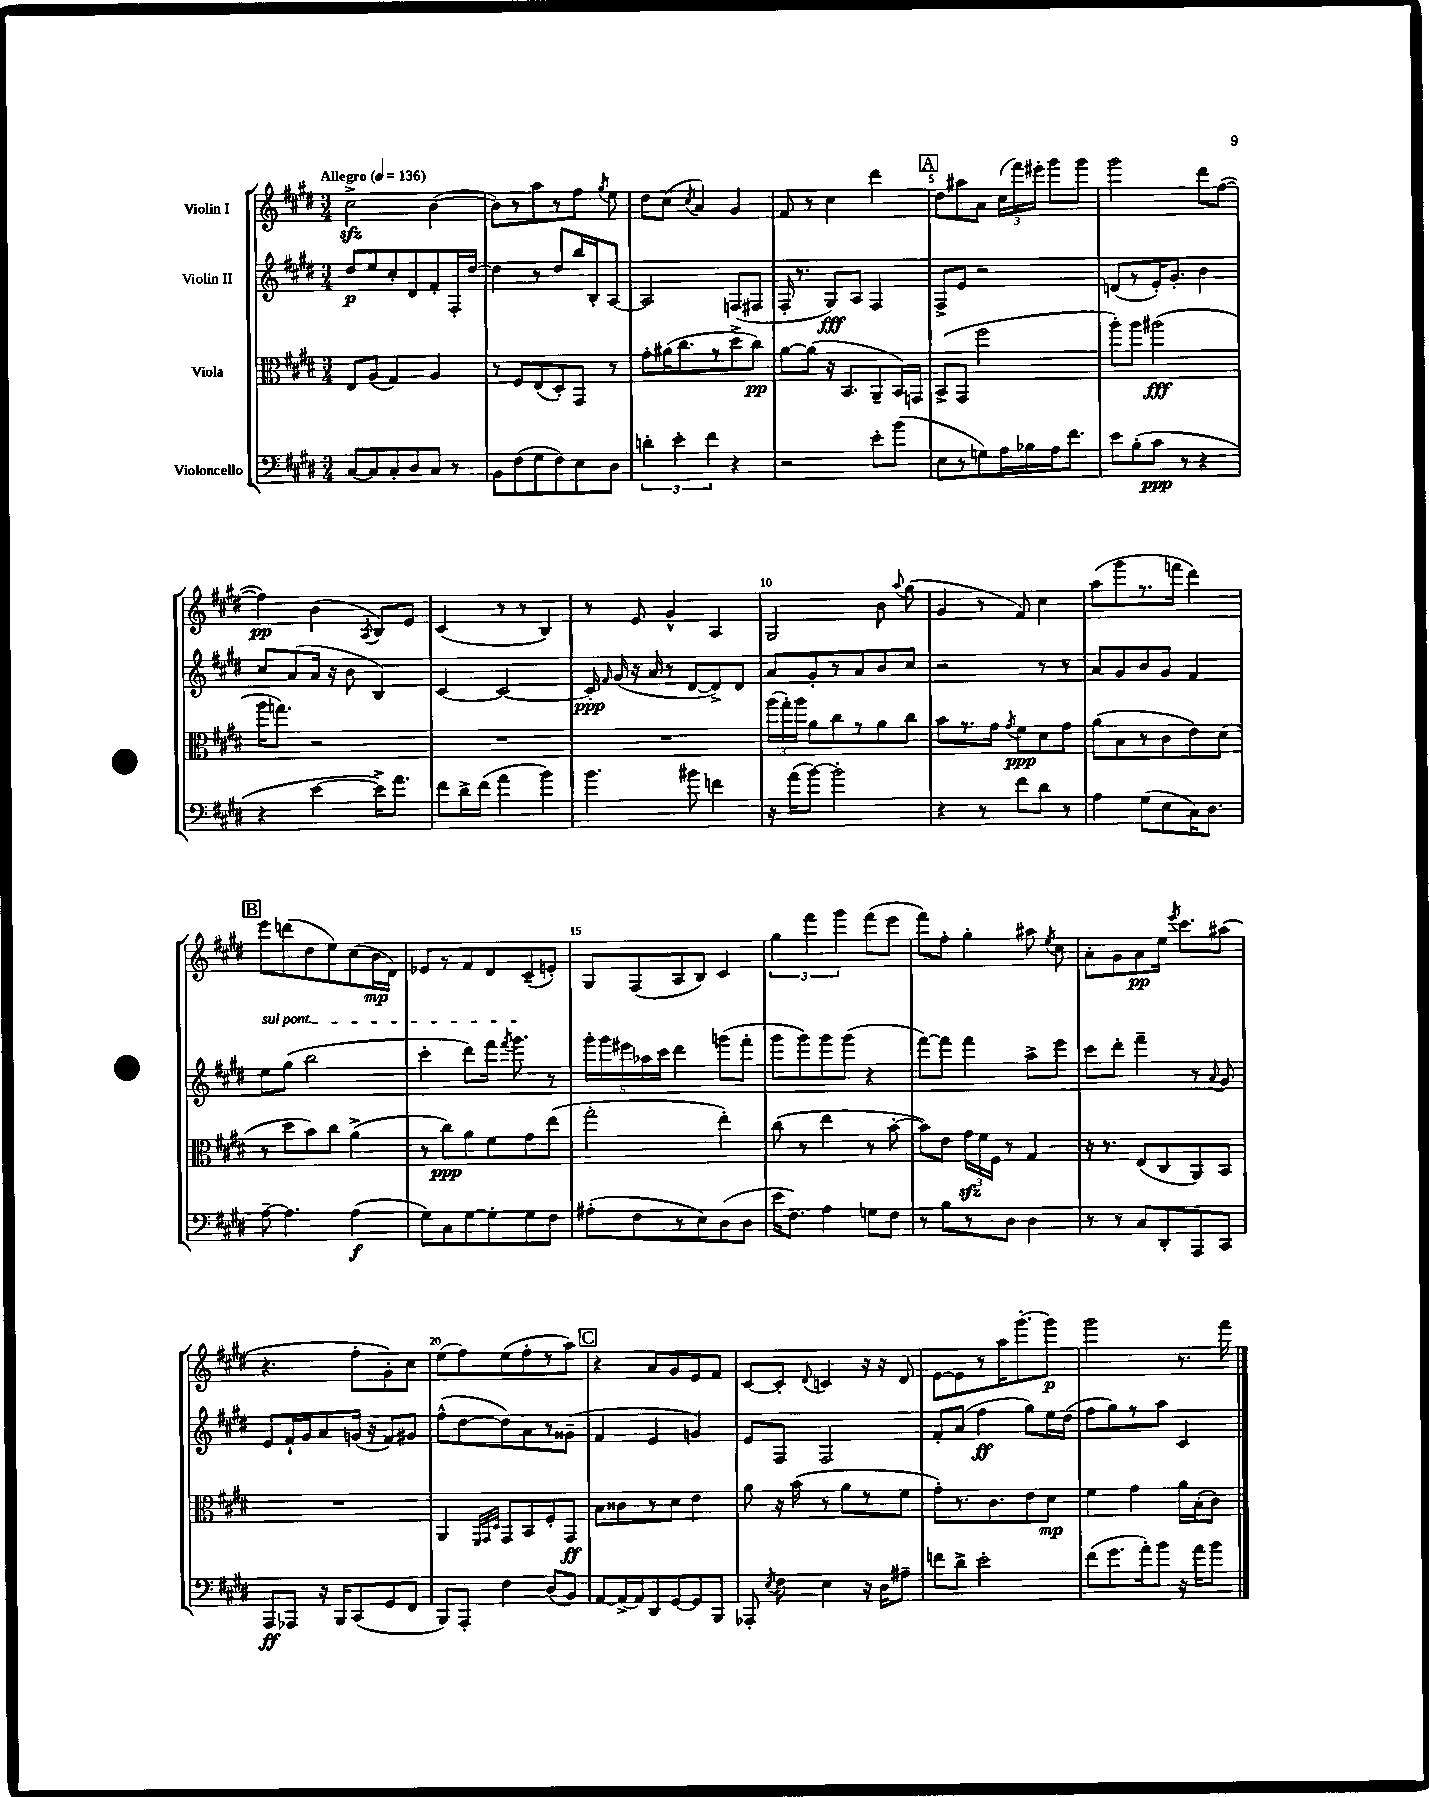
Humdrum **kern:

**kern	**kern	**kern	**kern
*staff4	*staff3	*staff2	*staff1
*clefF4	*clefC3	*clefG2	*clefG2
*k[f#c#g#d#]	*k[f#c#g#d#]	*k[f#c#g#d#]	*k[f#c#g#d#]
*M3/4	*M3/4	*M3/4	*M3/4
*MM136	*MM136	*MM136	*MM136
[8C#	8E	8dd#	2cc#^
8C#]	(8A	8ee	.
8C#'	4G#)	8cc#'	.
8D#	.	8d#	.
8C#	4A	8f#'	([4b
8r	.	16F#'	.
.	.	[16dd#	.
=	=	=	=
8BB	8r	4dd#]	8b])
(8F#	8F#	.	8r
8G#	(8E	8r	8aa
8F#)	8D#')	8dd#	8r
8E	8GG#	16bb	8ff#
.	.	16B'	.
.	.	.	8qgg#
8D#	8r	[8A	8ee
=	=	=	=
6d'	8g#'	2A]	8dd#
.	(16a#	.	(8cc#
6e'	.	.	.
.	8.cc#	.	.
.	.	.	8qcc#
.	.	.	4a)
6f#	.	.	.
.	8r	.	.
4r	8dd#^	(8F	4g#
.	8cc#)	8F#	.
=	=	=	=
2r	[8a	16F#'	8f#
.	.	8.r	.
.	(8a]	.	8r
.	16r	8G#)	4cc#
.	8.BB	.	.
.	.	8A	.
8e'	8AA~	4F#	4ddd#
(8b	16BB)	.	.
.	16GG	.	.
=	=	=	=
8E	(8BB^	8F#^	8dd#
8r	8GG#	8e	8aa#
8G)	2ff#	2r	8a
16A	.	.	(24cc#
.	.	.	24fff#)
16B-	.	.	.
.	.	.	24eee#'
16A	.	.	8ggg#
8.f#	.	.	.
.	.	.	8ggg#
=	=	=	=
8e	8aa')	(8d	2ggg#
(8B'	8aa	8r	.
8c#	(2aa#	16e')	.
.	.	8.g#'	.
8r	.	.	.
4r	.	4b	8ddd#
.	.	.	([8ff#
=	=	=	=
4r	16aa	8cc#	4ff#])
.	8.gg)	.	.
.	.	(8a	.
[4e	2r	16a	(4b
.	.	16r	.
.	.	8b	.
.	.	.	8qA
16e^])	.	4B)	8B)
8.a	.	.	.
.	.	.	8e
=	=	=	=
8f#	2.r	[4c#	(4c#
16d#^	.	.	.
(16f#	.	.	.
4a	.	2c#_	8r
.	.	.	8r
4b)	.	.	4B)
=	=	=	=
4.b	2.r	16c#']	8r
.	.	16qqf#	.
.	.	(16g#	.
.	.	16r	8e
.	.	16a	.
.	.	8r	4g#^^
8b#	.	[8d#	.
4f	.	8d#^])	4A
.	.	8d#	.
=	=	=	=
16r	(24aa	8a	2G#
.	24gg#')	.	.
(16a	.	.	.
.	24aa	.	.
[8b)	8a	8g#'	.
2b']	8cc#	8r	.
.	8r	8a	.
.	8a	8b	8b
.	.	.	8qqaa
.	8cc#	8cc#	(8gg#
=	=	=	=
4r	8b	2r	4g#
.	8.r	.	.
8r	.	.	8r
.	16g#	.	.
.	8qg#	.	.
8f#	8f#	.	8f#)
8d#	8d#	8r	4cc#
8r	8g#	8r	.
=	=	=	=
4A	(8a	8a	(8aa
.	8B	8g#	8ggg#
(8G#	8r	8b	8.r
8E	8c#	8g#	.
.	.	.	16fff
16C#)	8e)	4f#	4ddd#)
8.D#	.	.	.
.	(8d#	.	.
=	=	=	=
[8A~	8r	8ee	8eee
4.A]	8dd#	(8gg#	(8ddd
.	8b)	2bb	8dd#
.	8cc#	.	8ee)
(4A	(4a^	.	(8cc#
.	.	.	16b
.	.	.	16d#)
=	=	=	=
8G#)	8r	4ccc#'	8e-
8C#	8cc#)	.	8r
[8G#	8a	8ddd#)	8f#
8G#']	8f#	16fff#	8d#
.	.	8qfff#	.
.	.	8.ggg#	.
8G#	8g#	.	(8c#~
8F#	(8ee	8r	8e')
=	=	=	=
(8A#'	2gg#'	20ggg#'	8G#
.	.	20ggg#	.
.	.	20eee#	.
8F#	.	.	(8F#
.	.	20aa-	.
.	.	20ccc#	.
8r	.	4ddd#	8A
8E)	.	.	8B)
(8D#	4ee')	(8ggg	4c#
8D#	.	8fff#'	.
=	=	=	=
16e	(8cc#	8ggg#	6gg#
8.F#)	.	.	.
.	8r	8ggg#)	.
.	.	.	6fff#
4A	4ee	8ggg#	.
.	.	.	6ggg#
.	.	(8ggg#	.
8G	8r	4r	(8fff#
8F#	[8b'	.	8eee
=	=	=	=
8r	8b])	[8fff#)	8fff#)
8B	8e	8fff#]	8ff#'
8r	24g#	4fff#	4gg#'
.	24f#	.	.
.	24F#	.	.
8D#	8r	.	.
4D#	4G#	8aa^	8aa#
.	.	.	8qee
.	.	8eee	8cc#
=	=	=	=
8r	16r	8ccc#	8a'
.	8.r	.	.
8r	.	8ddd#'	8g#
8C#	(8E	4fff#~	8a
8DD#'	8C#	.	16ee
.	.	.	8qeee
.	.	.	8.ccc#
8AAA	8AA)	8r	.
.	.	8qqa	.
8CC#	8BB	8g#	(8aa#
=	=	=	=
8AAA	2.r	8e	4.r
8AAA-	.	16f#`	.
.	.	16g#	.
16r	.	8a	.
16BBB	.	.	.
(8CC#	.	(16g	8ff#'
.	.	16r	.
8GG#	.	8f#)	8g#')
8FF#	.	8g#	8cc#
=	=	=	=
8BBB)	4AA	(8ff#^^	(8ee
8AAA'	.	[8dd#	8ff#)
.	32qqFF#	.	.
.	32qqGG#	.	.
.	32qqD#	.	.
4F#	8GG#	8dd#])	(8ee
.	8BB	8a	8ff#'
(8D#	8F#'	8r	8r
8BB)	8GG#	(8g##~	8aa)
=	=	=	=
[8AA	8B	4f#	4r
16AA^_	8c##	.	.
16AA]	.	.	.
8DD#	8r	4e	8a
[8GG#	8d#	.	8g#
8GG#]	4e	4g)	8e
8BBB	.	.	8f#
=	=	=	=
8AAA-'	8a	8e	[8c#
8qE	.	.	.
8F#	16r	8F#	8c#']
.	(16b	.	.
.	.	.	8qqd#
4E	8r	2F#	4c
.	8a	.	.
16r	8r	.	16r
16D#	.	.	16r
8A#~	8f#	.	8d#
=	=	=	=
8f	8g#')	8f#'	[8e
8d#^	8.r	(8a	8e]
2e'	.	4ff#	8r
.	8.c#	.	.
.	.	.	16aa
.	.	.	[8.ggg#'
.	8e	8gg#)	.
.	8d#	16ee	8ggg#]
.	.	(16dd#	.
=	=	=	=
(8f#	4f#	8ff#	2ggg#
8.g#	.	8gg#)	.
.	4g#	8r	.
16a')	.	.	.
8b	.	8aa	.
16r	16a	4c#	8.r
16a	(16B'	.	.
8b	8c#)	.	.
.	.	.	16fff#
==	==	==	==
*-	*-	*-	*-
